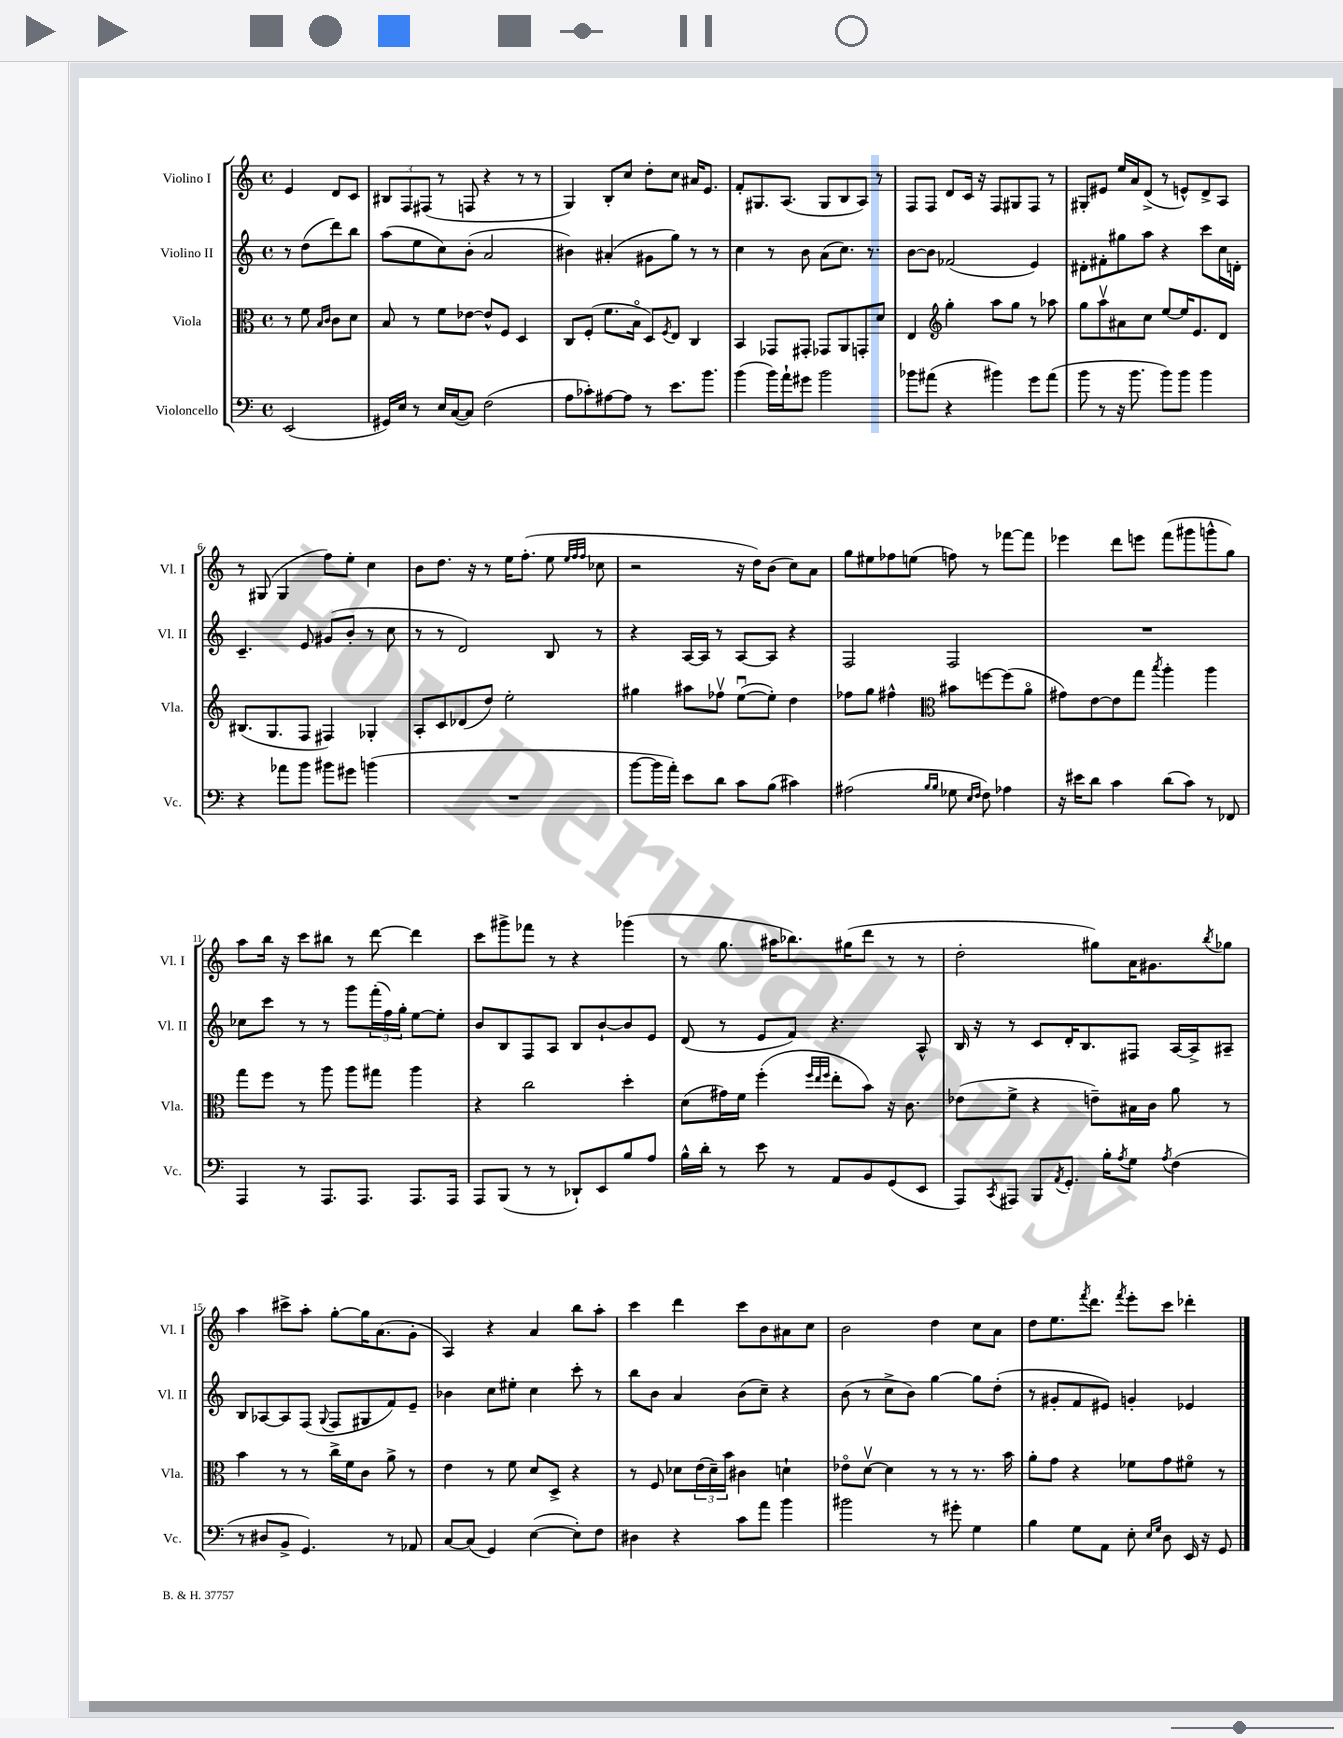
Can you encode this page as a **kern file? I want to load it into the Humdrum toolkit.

**kern	**kern	**kern	**kern
*part4	*part3	*part2	*part1
*staff4	*staff3	*staff2	*staff1
*I"Violoncello	*I"Viola	*I"Violino II	*I"Violino I
*I'Vc.	*I'Vla.	*I'Vl. II	*I'Vl. I
*clefF4	*clefC3	*clefG2	*clefG2
*k[]	*k[]	*k[]	*k[]
*M4/4	*M4/4	*M4/4	*M4/4
*met(c)	*met(c)	*met(c)	*met(c)
=	=	=	=
(2EE/	8r	8r	4e/
.	8f\	(8dd\L	.
.	16qqB/LL	.	.
.	16qqc/JJ	.	.
.	8c\L	8ddd\)	8d/L
.	8d\J	8bb\J	8c/J
=1	=1	=1	=1
16GG#X/LL)	8B/	(8aa\L	12B#X/L
16E/JJ	.	.	.
.	.	.	12F/
8r	8r	8ee\	.
.	.	.	(12F#X/J
16E/LL	8f\L	8cc\)	8r
([16C/J	.	.	.
8C/J])	[8e-X\J	(8b'\J	8Fn/
(2F\	8e-^^/L]	2a/	4r
.	8F/J	.	.
.	4D/	.	8r
.	.	.	8r
=2	=2	=2	=2
8A\L	8C/L	4b#X\)	4G/)
8c-X'\)	(8F'/J	.	.
[8A#X\	8.f\L	(4a#X'/	8B'/L
8A#\J]	.	.	8cc/J
.	16B\Jk	.	.
8r	8D/L)	8g#X\L	8dd'\L
.	8qF/	.	.
8.e\L	8E/J	8gg\J)	8cc\J
.	4C/	8r	16a#X/KL
8.b\J	.	.	8.e/J
.	.	8r	.
=3	=3	=3	=3
(4b\	4BB/	4cc\	8f'/L
.	.	.	8.G#X/
16b\LL)	8GG-X/L	8r	.
16a`\J	.	.	(8.A/J
8g#X\J	8GG#X'/J	8b\	.
2b\	8GG-X/L	(8a\L	8G#/L
.	8AA/	8.cc\J)	8B/
.	8GGn'/	.	8A/J)
.	.	8.r	.
.	8d/J	.	8r
=4	=4	=4	=4
8b-X\L	4E/	[8b\L	8F/L
(8a#X\J	.	8b\J]	8F/J
*	*clefG2	*	*
4r	4gg'\	(2f-X/	8d/L
.	.	.	16c/Jk
.	.	.	16r
4b#X\)	8aa\L	.	8F/L
.	8gg\J	.	8G#X/
8g\L	8r	4e/)	8F/J
(8a#\J	8aa-X\	.	8r
=5	=5	=5	=5
8b\	8gg\L	8d#X'\L	8G#X'/L
8r	8aav\	8f#X'\	8e#X/J
16r	8a#X\	8gg#X\	16ee/LL
8.b\	.	.	16a/J
.	8cc\J	8aa\J	(8d^/J
8b\L)	[8ee/L	4r	8r
8b\J	16ee/K]	.	8en^^/L)
.	8.e/	.	.
4b\	.	8ccc\L	8d^/
.	8d/J	16cc\L	8A/J
.	.	16dn'\JJ	.
!!LO:LB:g=z
=6	=6	=6	=6
4r	(8.B#X/L	4.c~/	8r
.	.	.	(8G#X/
.	8.G/	.	.
8a-X\L	.	.	4G#/
8b\J	8F/J	8e/	.
8b#X\L	4F#X/)	(8g#X/L	8ff\L)
8g#X\J	.	8b'/J	8ee'\J
(4bn\	4G-X'/	8r	4cc\
.	.	8cc\	.
=7	=7	=7	=7
1r	8A'/L	8r	8b\L
.	8c/	8r	8.dd\J
.	(8d-X/	2d/)	.
.	.	.	16r
.	8dd/J)	.	8r
.	2ee'\	.	16ee\KL
.	.	.	(8.ff'\J
.	.	8B/	8ee\
.	.	.	32qqee/LLL
.	.	.	32qqff/
.	.	.	32qqff/JJJ
.	.	8r	8cc-X\
=8	=8	=8	=8
[8b\L	4gg#X\	4r	2r
16b\L]	.	.	.
16a'\JJ)	.	.	.
8e\L	8aa#X\L	[16A/LL	.
.	.	16A/JJ]	.
8d\J	8ff-Xv\J	8r	.
8c\L	([8eeu\L	[8A/L	16r
.	.	.	16dd\KL)
(8B\J	8ee'\J])	8A/J]	(8b\J
4c#X\)	4dd\	4r	8cc\L)
.	.	.	8a\J
=9	=9	=9	=9
(2A#X\	8ff-X\L	2F/	8gg\L
.	8gg\J	.	8ee#X\
.	4ff#X^^\	.	8ff-X\
.	.	.	(8een\J
16qqB/LL	.	.	.
16qqB/JJ	.	.	.
*	*clefC3	*	*
8G-X\	8b#X\L	2F/	8ffn\)
16qqE/LL	.	.	.
16qqF/JJ	.	.	.
8F\)	[8ffn\	.	8r
4A-X\	(8ff\]	.	[8fff-X\L
.	8a\J	.	8fff-\J]
=10	=10	=10	=10
16r	8g#X\L)	1r	4eee-X\
16e#X\KL	.	.	.
8d\J	[8e\	.	.
4c\	8e\]	.	8ddd\L
.	8gg\J	.	8eeen\J
.	8qbb/	.	.
(8d\L	4aa'\	.	(8fff\L
8c\J)	.	.	8ggg#X\
8r	4aa\	.	8gggn^^\
8FF-X/	.	.	8gg\J)
!!LO:LB:g=z
=11	=11	=11	=11
4AAA/	8gg\L	8cc-X\L	8aa\L
.	8ff\J	8ccc\J	16bb\Jk
.	.	.	16r
8r	8r	8r	8ccc\L
8.AAA/L	8aa\	8r	8bb#X\J
.	8aa\L	8ggg\L	8r
8.AAA/J	.	.	.
.	8gg#X\J	(24fff'\L	[8ddd\
.	.	24ff\)	.
.	.	24gg'\JJ	.
8.AAA/L	4aa\	[8ee\L	4ddd\]
.	.	8ee'\J]	.
16AAA/Jk	.	.	.
=12	=12	=12	=12
8AAA/L	4r	8b/L	8ccc\L
(8BBB/J	.	8B/	8ggg#X^\
8r	2cc\	8F/	8fff-X\J
8r	.	8A/J	8r
8DD-X`/L)	.	8B/L	4r
8EE/	.	[8b`/	.
8B/	4dd'\	8b/]	(4ggg-X\
8A/J	.	8e/J	.
=13	=13	=13	=13
16B^^\LL	(8d\L	(8d/	8r
16d'\JJ	.	.	.
8r	16g#X\L)	8r	8.gg\
.	16f\JJ	.	.
8e\	(4ff'\	8e/L	.
.	.	.	16aa#X\KL
8r	.	8f/J)	8.bb-X\)
.	32qqff/LLL	.	.
.	32qqee/	.	.
.	32qqff/JJJ	.	.
8AA/L	8ee'\L	4.r	.
.	.	.	(16gg#X\K
8BB/	8b\J)	.	8ddd\J
(8GG/	16r	.	8r
.	8.c\	.	.
8EE/J	.	8A^^/	8r
=14	=14	=14	=14
8AAA/L)	(8e-X\L	16B/	2dd'\
.	.	16r	.
8qCC/	.	.	.
8AAA#X/J	8f^\J	8r	.
8BBB/L	4r	8c/L	.
8qAA/	.	.	.
8.GG'/J	.	16d'/K	.
.	.	8.B/	.
.	8en~\L)	.	8gg#X\L)
16B'\KL	.	.	.
8qA/	.	.	.
8G\J	16B#X\L	8F#X/J	16a\K
.	16c\JJ	.	8.g#X\
8qA/	.	.	.
(4F\	8a\	[16A/LL	.
.	.	16A^/J]	.
.	.	.	8qbb/
.	8r	8A#X~/J	8gg-X\J
!!LO:LB:g=z
=15	=15	=15	=15
8r	4b\	8B/L	4aa\
8D#X/L	.	[8A-X/	.
8BB^/J	8r	8A-/]	8ccc#X^\L
4.GG/)	8r	(8F/J	8aa'\J
.	.	8qqG/	.
.	16cc^\LL	8F/L	[8gg'\L
.	16f\J	.	.
.	8c\J	8G#X/	16gg\K]
.	.	.	(8.a\
8r	8a^\	8f/)	.
8AA-X/	8r	8e~/J	8g'\J
=16	=16	=16	=16
[8C/L	4e\	4b-X\	4A/)
(8C/J]	.	.	.
4GG/)	8r	8cc\L	4r
.	8f\	8ee#X'\J	.
([4E\	8d/L	4cc\	4a/
.	8D^/J	.	.
8E'\L])	4r	8ccc'\	8bb\L
8F\J	.	8r	8aa'\J
=17	=17	=17	=17
4D#X\	8r	8bb\L	4ccc\
.	8F/	8b\J	.
4r	8d-X\L	4a/	4ddd\
.	(24e\L	.	.
.	24d-~\)	.	.
.	24b\JJ	.	.
8c\L	4c#X\	(8b\L	8ccc\L
8a\J	.	8cc~\J)	8b\
4b\	4dn`\	4r	8a#X\
.	.	.	8cc\J
=18	=18	=18	=18
2b#X\	8e-X\L	(8b\	2b\
.	[8dv\J	8r	.
.	4d\]	8cc^\L	.
.	.	8b\J)	.
8r	8r	[4gg\	4dd\
8g#X'\	8r	.	.
4G\	8.r	8gg\L]	8cc\L
.	.	(8dd'\J	8a\J
.	16b\	.	.
=19	=19	=19	=19
4B\	8a'\L	8r	8dd\L
.	8g\J	8g#X'/L	8.ee\
8G\L	4r	8f/	.
.	.	.	8qfff/
.	.	.	8.ddd\J
8AA\J	.	8e#X/J)	.
.	.	.	8qfff/
8E'\	8f-X\L	4gn'/	8eee'\L
16qqE/LL	.	.	.
16qqG/JJ	.	.	.
8D\	8g\	.	8ccc\J
16EE/	8f#X\J	4e-X/	4ddd-X'\
16r	.	.	.
8GG/	8r	.	.
==	==	==	==
*-	*-	*-	*-
